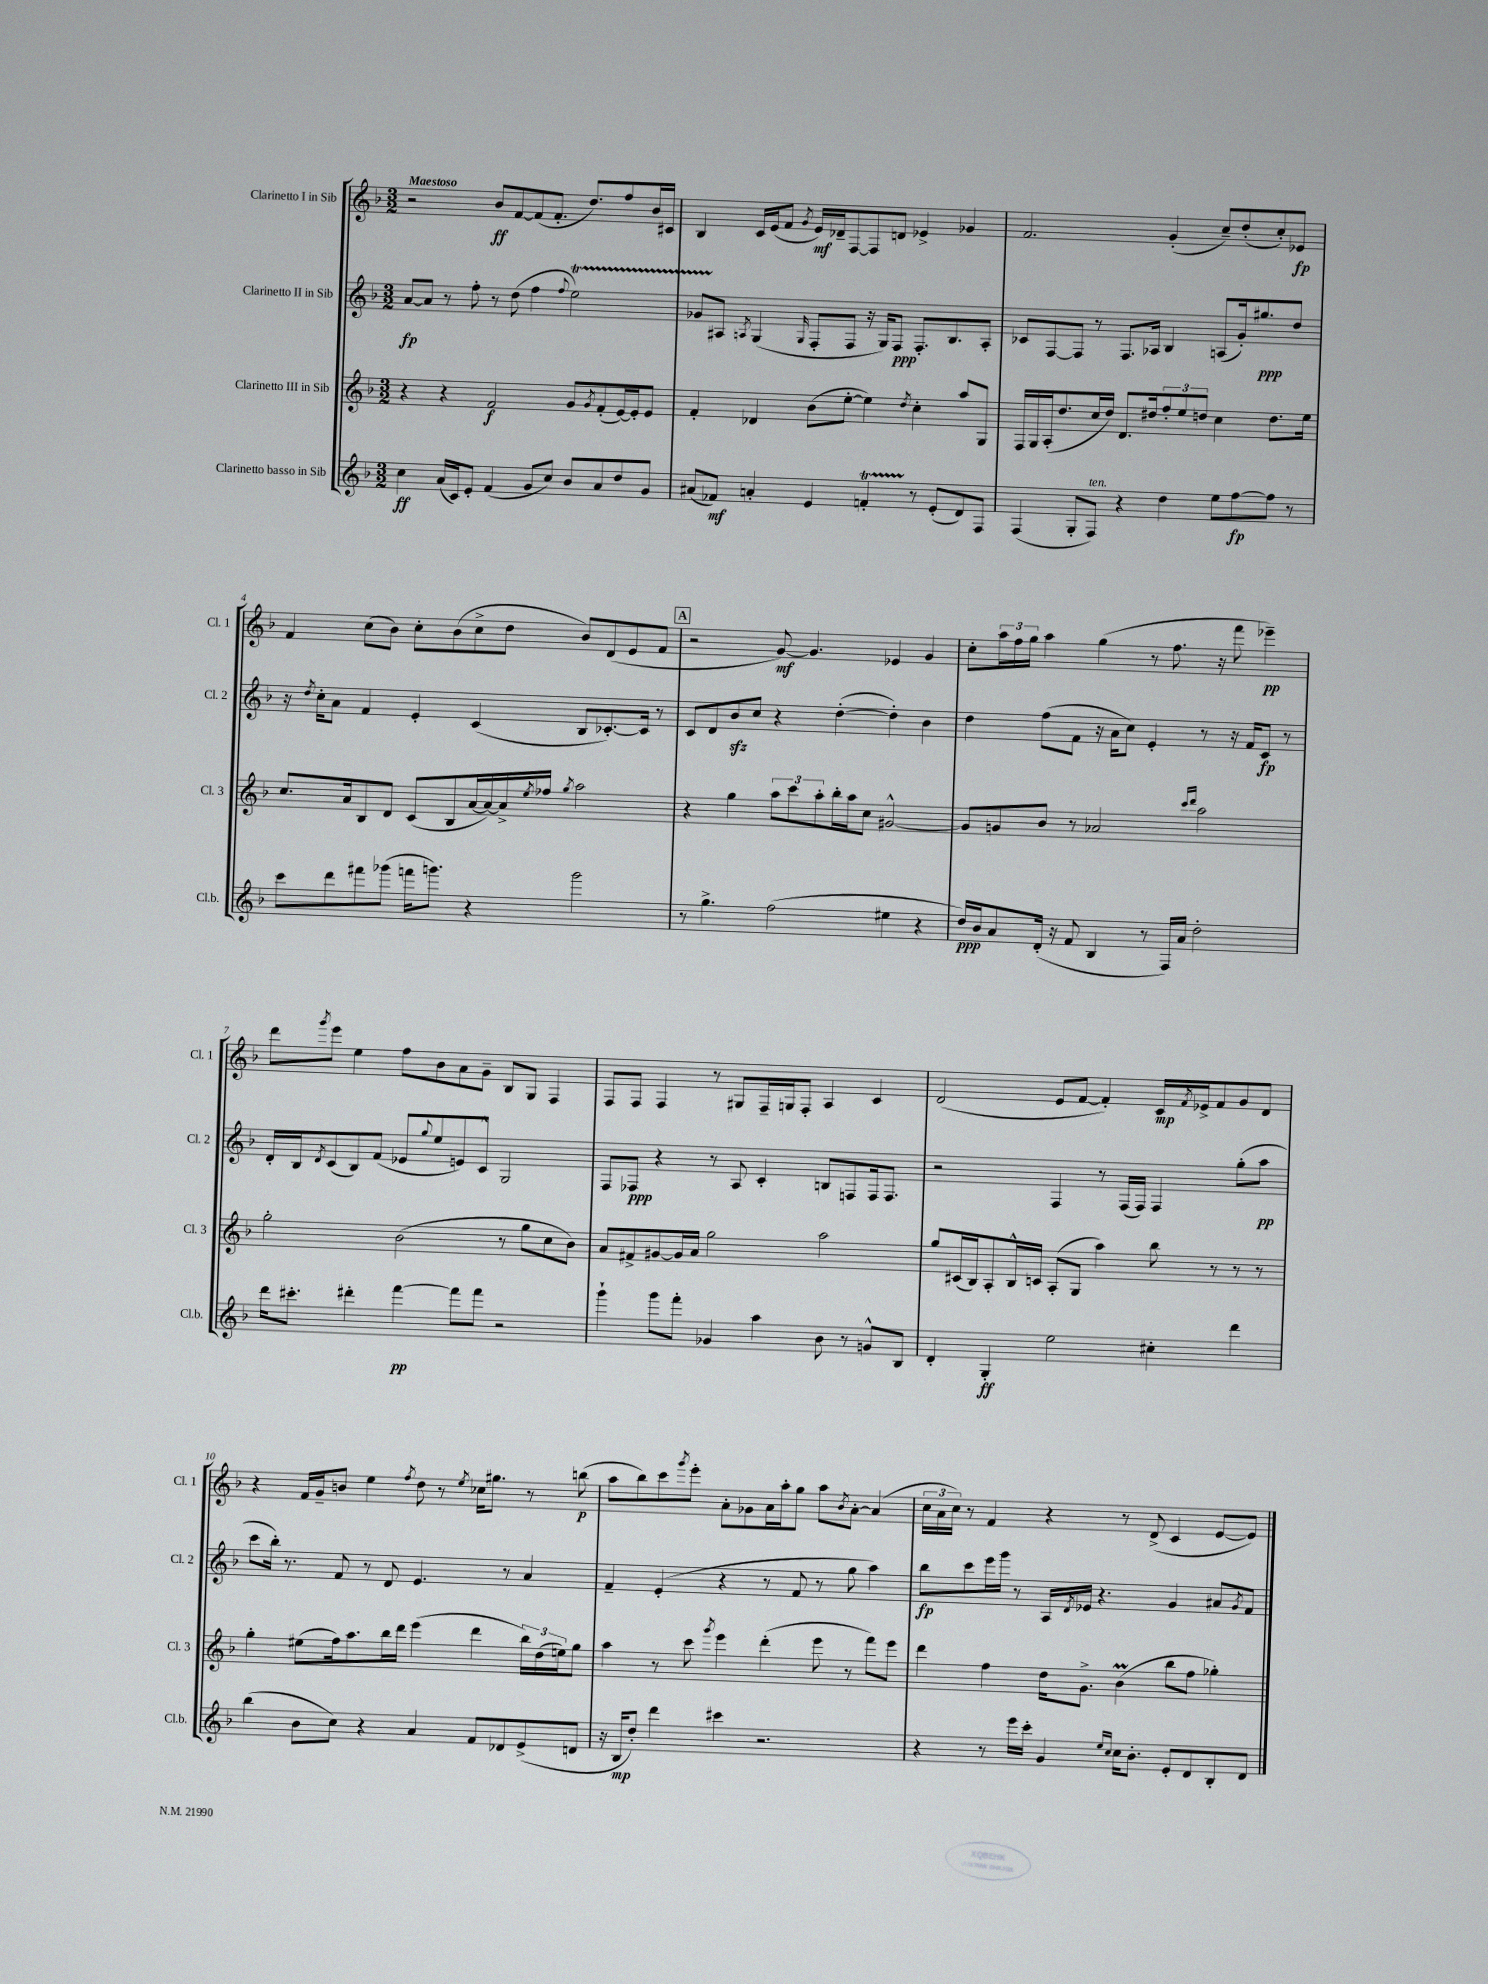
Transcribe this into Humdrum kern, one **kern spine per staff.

**kern	**dynam	**kern	**dynam	**kern	**dynam	**kern	**dynam
*part4	*part4	*part3	*part3	*part2	*part2	*part1	*part1
*staff4	*staff4	*staff3	*staff3	*staff2	*staff2	*staff1	*staff1
*I"Clarinetto basso in Sib	*	*I"Clarinetto III in Sib	*	*I"Clarinetto II in Sib	*	*I"Clarinetto I in Sib	*
*I'Cl.b.	*	*I'Cl. 3	*	*I'Cl. 2	*	*I'Cl. 1	*
*clefG2	*	*clefG2	*	*clefG2	*	*clefG2	*
*k[b-]	*	*k[b-]	*	*k[b-]	*	*k[b-]	*
*M3/2	*	*M3/2	*	*M3/2	*	*M3/2	*
=1	=1	=1	=1	=1	=1	=1	=1
!	!	!	!	!	!	!LO:TX:a:B:t=Maestoso	!
4cc\	ff	4r	.	[8a/L	fp	2r	.
.	.	.	.	8a/J]	.	.	.
(16a/LL	.	4r	.	8r	.	.	.
16c/J)	.	.	.	.	.	.	.
8e'/J	.	.	.	8ff'\	.	.	.
(4f/	.	2f/	f	8r	.	8b-/L	ff
.	.	.	.	(8dd\	.	[8f/	.
8g/L	.	.	.	4ff\	.	(8f/]	.
8cc/J)	.	.	.	.	.	8.f'/J	.
.	.	.	.	8qqff/	.	.	.
8b-/L	.	8g/L	.	2eet\)	.	.	.
.	.	.	.	.	.	8.dd/L)	.
.	.	8qg/	.	.	.	.	.
8a/	.	(8f'/	.	.	.	.	.
8dd/	.	[16e/L)	.	.	.	8ff/	.
.	.	16e'/J]	.	.	.	.	.
8g/J	.	8e/J	.	.	.	16b-/L	.
.	.	.	.	.	.	16c#X/JJ	.
=2	=2	=2	=2	=2	=2	=2	=2
(8a#X/L	.	4f'/	.	8g-XTTT/L	.	4B-/	.
8f-X/J)	mf	.	.	8A#X/J	.	.	.
.	.	.	.	8qAn/	.	.	.
4an'/	.	4d-X/	.	(4G/	.	16c/LL	.
.	.	.	.	.	.	(16e/J	.
.	.	.	.	.	.	8f/J	.
.	.	.	.	16qqG/	.	8qg/	.
4e/	.	(8b-\L	.	8F'/L	.	16e/LL)	mf
.	.	.	.	.	.	16d-X~/J	.
.	.	[8ee'\J	.	8F/J	.	[8F/	.
4fnT'/	.	4ee\])	.	16r	.	8F/]	.
.	.	.	.	16G/KL)	.	.	.
.	.	.	.	8F/J	ppp	8dn/J	.
.	.	8qdd/	.	.	.	.	.
8r	.	4cc'\	.	8.F'/L	.	4e-X^/	.
(8e'/L	.	.	.	.	.	.	.
.	.	.	.	8.B-/	.	.	.
8d/)	.	8aa/L	.	.	.	4g-X/	.
8F/J	.	8G/J	.	8A'/J	.	.	.
=3	=3	=3	=3	=3	=3	=3	=3
(4F/	.	16F/LL	.	8c-X/L	.	2.f/	.
.	.	16G/	.	.	.	.	.
.	.	(16A'/J	.	[8F/	.	.	.
.	.	8.dd/	.	.	.	.	.
8G'/L	.	.	.	8F/J]	.	.	.
!LO:TX:a:i:t=ten.	!	!	!	!	!	!	!
8F/J)	.	16cc/L	.	8r	.	.	.
.	.	16dd/JJ)	.	.	.	.	.
4r	.	8.d/L	.	8.F/L	.	.	.
.	.	16dd#X/k	.	16A-X/Jk	.	.	.
4dd\	.	12ff'/	.	4B-/	.	(4g'/	.
.	.	12ee/	.	.	.	.	.
.	.	12ddn/J	.	.	.	.	.
8ee\L	.	4cc\	.	(8An/L	.	8cc~/L)	.
[8ff\	fp	.	.	16g'/k)	.	(8dd'/	.
.	.	.	.	8.gg#X/	ppp	.	.
8ff\J]	.	8.dd\L	.	.	.	8cc'/)	.
8r	.	.	.	8dd/J	.	8e-X/J	fp
.	.	16ee\Jk	.	.	.	.	.
!!LO:LB:g=z
=4	=4	=4	=4	=4	=4	=4	=4
8ccc\L	.	8.cc/L	.	16r	.	4f/	.
.	.	.	.	8qdd/	.	.	.
.	.	.	.	16cc'\KL	.	.	.
8ddd\	.	.	.	8a\J	.	.	.
.	.	16a/k	.	.	.	.	.
8fff#X\	.	8B-/	.	4f/	.	(8cc\L	.
(8ggg-X\J	.	8d/J	.	.	.	8b-\J)	.
16fffn\KL	.	(8c/L	.	4e'/	.	8cc'\L	.
8.gggn\J)	.	.	.	.	.	.	.
.	.	8B-/	.	.	.	(8b-\	.
4r	.	[16a/L	.	(4c/	.	8cc^\	.
.	.	16a/_)	.	.	.	.	.
.	.	16a^/]	.	.	.	8dd\J	.
.	.	8qee/	.	.	.	.	.
.	.	16ff-X/JJ	.	.	.	.	.
.	.	8qgg/	.	.	.	.	.
2ggg\	.	2aa\	.	8B-/L	.	8b-/L)	.
.	.	.	.	[8.c-X'/)	.	(8d/	.
.	.	.	.	.	.	8e/	.
.	.	.	.	16c-/Jk]	.	.	.
.	.	.	.	8r	.	8f/J	.
!!LO:REH:place=s1:t=A
=5	=5	=5	=5	=5	=5	=5	=5
8r	.	4r	.	8c/L	.	2r	.
4.gg^\	.	.	.	8d/	.	.	.
.	.	4gg\	.	8b-zz/	.	.	.
.	.	.	.	8cc/J	.	.	.
(2ff\	.	12aa\L	.	4r	.	[8g/)	mf
.	.	12ccc\	.	.	.	.	.
.	.	.	.	.	.	4.g/]	.
.	.	12aa'\	.	.	.	.	.
.	.	16bb-'\L	.	([4dd'\	.	.	.
.	.	16aa\J	.	.	.	.	.
.	.	8cc\J	.	.	.	.	.
4ee#X\	.	[2g#X^^/	.	4dd'\])	.	4e-X/	.
4r	.	.	.	4b-\	.	4g/	.
=6	=6	=6	=6	=6	=6	=6	=6
16dd/LL)	ppp	8g#/L]	.	4dd\	.	8cc'\L	.
16b-/J	.	.	.	.	.	.	.
8a/	.	8gn/	.	.	.	24aa\L	.
.	.	.	.	.	.	24ff\	.
.	.	.	.	.	.	24gg\JJ	.
(16d'/Jk	.	8b-/J	.	(8ff\L	.	4aa\	.
16r	.	.	.	.	.	.	.
8f/	.	8r	.	8f\J	.	.	.
4B-/	.	2a-X/	.	16r	.	(4gg\	.
.	.	.	.	16a\KL	.	.	.
.	.	.	.	8cc\J)	.	.	.
8r	.	.	.	4e'/	.	8r	.
16F/LL)	.	.	.	.	.	8.ff\	.
16a/JJ	.	.	.	.	.	.	.
.	.	16qqccc/LL	.	.	.	.	.
.	.	16qqddd/JJ	.	.	.	.	.
2dd'\	.	2aa\	.	8r	.	.	.
.	.	.	.	.	.	16r	.
.	.	.	.	16r	.	8fff\	.
.	.	.	.	16f/KL	.	.	.
.	.	.	.	8c/J	fp	4eee-X~\)	pp
.	.	.	.	8r	.	.	.
!!LO:LB:g=z
=7	=7	=7	=7	=7	=7	=7	=7
16ddd\KL	.	2gg'\	.	16d'/LL	.	8ddd\L	.
8.ccc#X'\J	.	.	.	16B-/J	.	.	.
.	.	.	.	8qd/	.	8qggg/	.
.	.	.	.	(8c/	.	8eee\J	.
4ddd#X'\	.	.	.	8B-/)	.	4ee\	.
.	.	.	.	(8f/J	.	.	.
[4fff\	pp	(2b-\	.	8e-X/L	.	8ff\L	.
.	.	.	.	8qqgg/	.	.	.
.	.	.	.	8ee/	.	8b-\	.
8fff\L]	.	.	.	8en/)	.	8a\	.
8fff\J	.	.	.	8c^^/J	.	8g~\J	.
2r	.	8r	.	2G/	.	8B-/L	.
.	.	8gg\L	.	.	.	8G/J	.
.	.	8cc\	.	.	.	4F/	.
.	.	8b-\J)	.	.	.	.	.
=8	=8	=8	=8	=8	=8	=8	=8
4ggg`\	.	8a/L	.	8F/L	.	8F/L	.
.	.	8f#X^/	.	8F-X/J	ppp	8F/J	.
8ggg\L	.	[8g#X/	.	4r	.	4F/	.
8fff'\J	.	16g#/L]	.	.	.	.	.
.	.	16a/JJ	.	.	.	.	.
4g-X/	.	2gg\	.	8r	.	8r	.
.	.	.	.	8A/	.	8G#X/L	.
4aa\	.	.	.	4c'/	.	16F~/L	.
.	.	.	.	.	.	16Gn/J	.
.	.	.	.	.	.	8F'/J	.
8b-\	.	2aa\	.	8Bn/L	.	4A/	.
8r	.	.	.	8Fn/	.	.	.
8gn^^/L	.	.	.	16F/k	.	4c/	.
.	.	.	.	8.F/J	.	.	.
8B-/J	.	.	.	.	.	.	.
=9	=9	=9	=9	=9	=9	=9	=9
4d'/	.	8gg/L	.	2r	.	(2d/	.
.	.	(16c#X/L	.	.	.	.	.
.	.	16B-/J)	.	.	.	.	.
4G'/	ff	8A'/	.	.	.	.	.
.	.	16B-^^/L	.	.	.	.	.
.	.	16cn/JJ	.	.	.	.	.
2ee\	.	(8A'/L	.	4F/	.	8e/L	.
.	.	8G/J	.	.	.	[8f/J	.
.	.	4aa\)	.	8r	.	4f'/])	.
.	.	.	.	(16F/LL	.	.	.
.	.	.	.	16F/JJ)	.	.	.
4cc#X'\	.	8bb-\	.	4F/	.	16c/LL	mp
.	.	.	.	.	.	8qf/	.
.	.	.	.	.	.	16e-X^/J	.
.	.	8r	.	.	.	8f/	.
4ddd\	.	8r	.	(8gg'\L	.	8g/	.
.	.	8r	.	8aa\J	pp	8d/J	.
!!LO:LB:g=z
=10	=10	=10	=10	=10	=10	=10	=10
(4bb-\	.	4gg'\	.	8ccc\L	.	4r	.
.	.	.	.	16bb-'\Jk)	.	.	.
.	.	.	.	8.r	.	.	.
8b-\L	.	(8ee#X\L	.	.	.	16f/LL	.
.	.	.	.	.	.	16g~/J	.
8cc\J)	.	16ff\k)	.	8f/	.	8bn/J	.
.	.	8.aa\	.	.	.	.	.
4r	.	.	.	8r	.	4ee\	.
.	.	16bb-\L	.	8d/	.	.	.
.	.	16ddd\JJ	.	.	.	.	.
.	.	.	.	.	.	8qff/	.
4a/	.	(4eee\	.	4.e/	.	8dd\	.
.	.	.	.	.	.	8r	.
.	.	.	.	.	.	8qee/	.
8f/L	.	4ddd\	.	.	.	16cc-X\KL	.
.	.	.	.	.	.	8.gg#X\J	.
8d-X/	.	.	.	8r	.	.	.
(8e^/	.	24bb-\LL)	.	4a/	.	8r	.
.	.	(24dd\	.	.	.	.	.
.	.	24een\J)	.	.	.	.	.
8dn/J	.	8gg\J	.	.	.	(8bbn\	p
=11	=11	=11	=11	=11	=11	=11	=11
16r	.	4aa\	.	4f~/	.	8aa\L	.
16B-/KL	mp	.	.	.	.	.	.
8dd'/J)	.	.	.	.	.	8bb-\)	.
4ddd\	.	8r	.	(4e'/	.	8ccc\	.
.	.	.	.	.	.	8qggg/	.
.	.	8ccc\	.	.	.	8eee'\J	.
.	.	8qggg/	.	.	.	.	.
4ccc#X\	.	4eee\	.	4r	.	8a'\L	.
.	.	.	.	.	.	8g-X\	.
2.r	.	(4ddd'\	.	8r	.	16a\L	.
.	.	.	.	.	.	16aa'\J	.
.	.	.	.	8f/	.	8gg\J	.
.	.	8eee\	.	8r	.	8aa\L	.
.	.	.	.	.	.	8qb-/	.
.	.	8r	.	8gg\	.	[8a'\J	.
.	.	8fff\L)	.	4aa\)	.	(4a/]	.
.	.	8eee\J	.	.	.	.	.
=12	=12	=12	=12	=12	=12	=12	=12
4r	.	4ddd\	.	8bb-\L	fp	24cc\LL	.
.	.	.	.	.	.	24a\	.
.	.	.	.	.	.	24cc\JJ)	.
.	.	.	.	8ccc\	.	8r	.
8r	.	4ff\	.	16eee\L	.	4f/	.
.	.	.	.	16ggg\JJ	.	.	.
16eee\LL	.	.	.	8r	.	.	.
16ccc'\JJ	.	.	.	.	.	.	.
4g/	.	16dd\KL	.	16A/LL	.	4r	.
.	.	.	.	8qd/	.	.	.
.	.	8.g^\J	.	16e-X/JJ	.	.	.
.	.	.	.	4.r	.	.	.
16qqee/LL	.	.	.	.	.	.	.
16qqcc/JJ	.	.	.	.	.	.	.
16cc\KL	.	(4b-M\	.	.	.	8r	.
8.b-'\J	.	.	.	.	.	.	.
.	.	.	.	.	.	(8d^/	.
8e'/L	.	8bb-\L	.	4g/	.	4c/	.
8d/	.	8ff\J	.	.	.	.	.
8B-'/	.	4gg-X'\)	.	8a#X/L	.	[8e/L	.
.	.	.	.	8qg/	.	.	.
8d/J	.	.	.	8f/J	.	8e/J])	.
==	==	==	==	==	==	==	==
*-	*-	*-	*-	*-	*-	*-	*-
